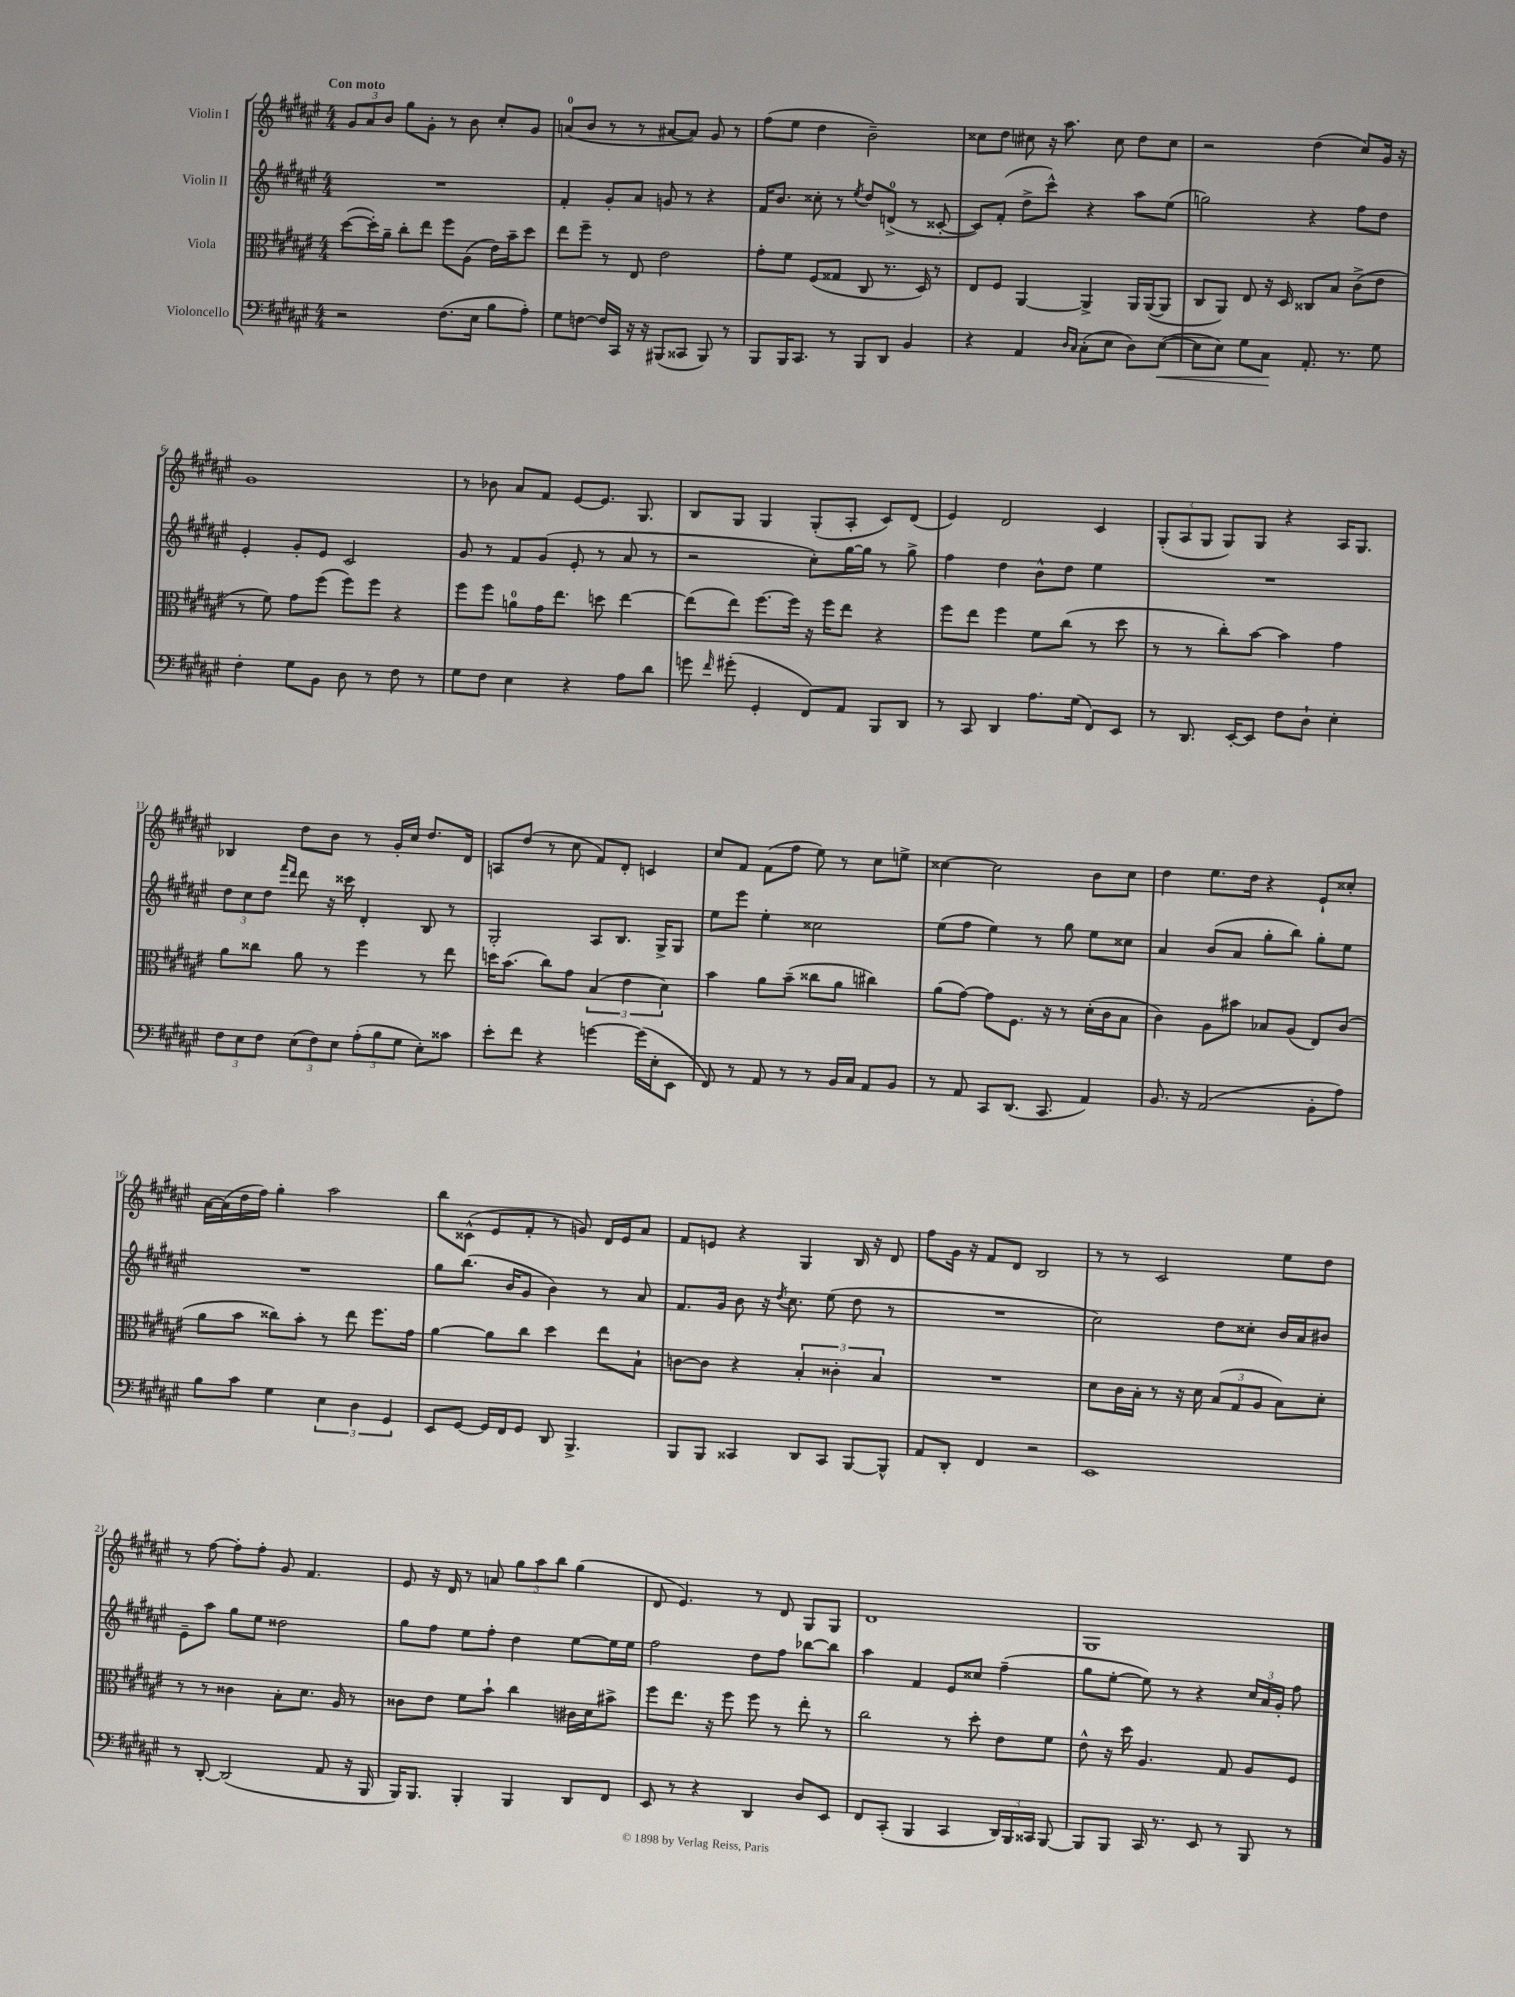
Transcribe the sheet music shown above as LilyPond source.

<<
\new StaffGroup <<
\new Staff = "s0" \with { instrumentName = "Violin I" } {
    \clef treble \key fis \major \numericTimeSignature \time 4/4 \tempo "Con moto"
    \autoBeamOff \tuplet 3/2 { gis'8[ ais'8 b'8] } gis''8[ gis'8]-. r8 b'8 cis''8[-. gis'8] |
    a'8[-0( b'8] r8 r8 ais'8[~ ais'8]) gis'8 r8 |
    fis''8[( eis''8] dis''4 b'2--) |
    cisis''8[ dis''8] cis''8 r16 ais''8. cis''8 dis''8[ cis''8] |
    r2 dis''4( cis''8[) gis'16] r16 |
    gis'1 |
    r8 bes'8 ais'8[ fis'8] eis'8[~ eis'8.] gis8. |
    b8[ gis8] gis4 gis8[-.( ais8]-. cis'8[) dis'8]( |
    eis'4) dis'2 cis'4 |
    \tuplet 3/2 { gis8[-.( ais8 gis8] } gis8[) gis8] r4 ais16[ gis8.] |
    bes4 dis''8[ b'8] r8 gis'16[-. cis''16] dis''8.[ dis'16] |
    a8[ dis''8]( r8 cis''8 fis'8[) dis'8]-. c'4 |
    cis''8[ fis'8] fis'8[( fis''8] eis''8) r8 cis''8[ e''8]-> |
    cisis''4~ cisis''2 b'8[ cisis''8] |
    dis''4 eis''8.[ dis''16] r4 eis'8[-! cisis''8]-. |
    ais'16[~ ais'16( dis''16 fis''16]) gis''4-. ais''2 |
    b''8[ cisis'8]-^( eis'8[ fis'8]-. r8 g'8) dis'16[ eis'16 ais'8] |
    fis'8[ e'8] r4 gis4 b16 r16 dis'8 |
    fis''8[ gis'16] r16 fis'8[ dis'8] b2 |
    r8 r8 cis'2 eis''8[ dis''8] |
    r8 fis''8~ fis''8[-. fis''8]-. gis'8 fis'4. |
    eis'8 r16 dis'16 r8 a'8 \tuplet 3/2 { gis''8[ ais''8 b''8] } gis''4( |
    dis'8 eis'4.) r8 dis'8 gis8[ gis8] |
    dis'1 |
    gis1 \bar "|." |
}
\new Staff = "s1" \with { instrumentName = "Violin II" } {
    \clef treble \key fis \major \numericTimeSignature \time 4/4
    \autoBeamOff R1 |
    fis'4-. gis'8[-. ais'8] g'8 r8 r4 |
    fis'16[ b'8.] cisis''8-. r8 \acciaccatura { eis''8 } dis''8[ d'8]-0->( r8 cisis'8~-. |
    cisis'8[) fis'8]-.( dis''8[-> cis'''8]-^) r4 ais''8[ eis''8]( |
    g''2) r4 fis''8[ dis''8] |
    eis'4-. gis'8[-. eis'8] cis'2 |
    gis'8 r8 fis'8[ gis'8]( eis'8-. r8 ais'8 r8 |
    r2 cis''8[-.) gis''16~ gis''16] r8 gis''8-> |
    fis''4 dis''4 b'8[-^ dis''8] eis''4 |
    R1 |
    \tuplet 3/2 { dis''8[ cis''8 dis''8] } \grace { fis'''16[ dis'''16] } dis'''8 r16 cisis'''16 dis'4-. b8 r8 |
    gis2-. ais8[ b8.] gis16[-> gis8] |
    eis''8[ eis'''8] eis''4-. cisis''2 |
    eis''8[( fis''8] eis''4) r8 gis''8 eis''8[ cisis''8] |
    ais'4 b'8[( ais'8] gis''8[-. b''8]) gis''8[-. eis''8] |
    R1 |
    gis''8[ b''8.]( b'16[ gis'8] b'4) r8 ais'8 |
    fis'8.[ gis'16] b'8 r16 \acciaccatura { dis''8 } cis''8. eis''8( dis''8 r8 |
    R1 |
    cis''2) dis''8[ cisis''8]-. b'16[ ais'16 bis'8] |
    eis'8[-- ais''8] gis''8[ eis''8] disis''2 |
    gis''8[ fis''8] eis''8[ fis''8]-. dis''4 eis''8[~ eis''16 eis''16] |
    fis''2 dis''8[ fis''8] bes''8[~ bes''8] |
    ais''4 fis'4 eis'8[ cisis''8] fis''4--( |
    gis''8[ eis''8]~-. eis''8) r8 r4 \tuplet 3/2 { cis''16[ ais'16 gis'16]-. } fis''8 \bar "|." |
}
\new Staff = "s2" \with { instrumentName = "Viola" } {
    \clef alto \key fis \major \numericTimeSignature \time 4/4
    \autoBeamOff dis''8[~( dis''16-.) ais'16]-- cis''8[-. eis''8] fis''8[ ais8]( eis'16[) b'16-- dis''8] |
    eis''8[ fis''8]-- r8 eis8 eis'2 |
    gis'8[-. fis'8] fis8[( gisis8] cis8 r8. dis16) r8 |
    eis8[ fis8] ais,4~ ais,4-> ais,16[ ais,16~( ais,8] |
    cis8[ ais,8]) eis8 r16 dis16 cisis8[ b8] cis'8[->( eis'8] |
    r8 fis'8) gis'8[ fis''8]( fis''8[) fis''8] r4 |
    fis''8[ fis''8] a'8[-0 gis'16 eis''8.] d''8 eis''4~ |
    eis''8[( eis''8]) fis''8.[~ fis''16] r16 fis''16[ eis''8] r4 |
    fis''8[ eis''8] fis''4 fis'8[ cis''8]( r8 dis''8 |
    r8 r8 cis''8[-.) b'8]~ b'4 gis'4 |
    ais'8[ cisis''8] ais'8 r8 fis''4 r8 eis''8 |
    d''16[ b'8.]( cis''8[) gis'8] \tuplet 3/2 { b4( eis'4 dis'4) } |
    b'4 ais'8[ b'8]--( cisis''8[ ais'8] cis''4) |
    ais'8[( gis'8]~) gis'8[ fis8.] r16 r8 dis'16[-.( cis'16 b8] |
    cis'4) ais8[ bis'8] bes8[ ais8]( eis8[) cis'8]( |
    ais'8[ b'8] cisis''8[) b'8]-. r8 eis''8 fis''8.[ gis'16] |
    ais'4~ ais'8[ cis''8] dis''4 eis''8[ b8]-! |
    c'8[~ c'8] r4 \tuplet 3/2 { b4-. cisis'4-. b4 } |
    R1 |
    dis'8[ cis'16 b16]-. r8 r16 dis'16 \tuplet 3/2 { b8[( gis8 ais8] } b8[) dis'8]-. |
    r8 r8 cisis'4 b8[-. dis'8.] ais16 r8 |
    cisis'8[ eis'8] fis'8[ b'8]-! cis''4 cis'16[ dis'16 bis'8]-> |
    fis''8[ eis''8.] r16 fis''8 fis''8 r8 eis''8-. r8 |
    cis''2 r8 dis''8-. eis'8[ fis'8] |
    eis'8-^ r16 dis''16 ais4. gis8 ais8[ fis8] \bar "|." |
}
\new Staff = "s3" \with { instrumentName = "Violoncello" } {
    \clef bass \key fis \major \numericTimeSignature \time 4/4
    \autoBeamOff r2 fis8.[( eis16] b8[ ais8]-.) |
    gis8[ f8]~ f16[ cis,16] r16 r16 bis,,8[( cisis,8] bis,,8) r8 |
    b,,8[ b,,16 cis,8.] r8 b,,8[ dis,8] b,4 |
    r4 ais,4 \grace { dis16[ cis16] } cis8[-.( eis8] dis8[) eis8]~\<( |
    eis8[ eis8]) gis8[ cis8]\! ais,8.-. r8. gis8 |
    fis4-. gis8[ b,8] dis8 r8 fis8 r8 |
    gis8[ fis8] eis4 r4 ais8[ dis'8] |
    g'8 \grace { fis'16 } gis'8-.( gis,4-. fis,8[) ais,8] b,,8[ dis,8] |
    r8 cis,8 dis,4 ais8.[ gis16]( fis,8[) eis,8] |
    r8 dis,8. eis,16[~-. eis,8] fis8[ dis8]-! eis4-. |
    \tuplet 3/2 { fis8[ eis8 fis8] } \tuplet 3/2 { eis8[( fis8) eis8] } \tuplet 3/2 { ais8[-.( b8 gis8] } eis8[-.) cisis'8] |
    eis'8[-. fis'8] r4 g'4~ g'16[( eis16-. eis,8] |
    fis,8) r8 ais,8 r8 r8 b,16[ cis16] ais,8[ b,8] |
    r8 ais,8 cis,8[ dis,8.]( cis,8. ais,4) |
    b,8. r16 ais,2( b,8[-. ais8]) |
    b8[ cis'8] gis4 \tuplet 3/2 { eis4 dis4 gis,4 } |
    eis,8[ gis,8]~ gis,16[ fis,16 gis,8] dis,8 b,,4.-> |
    b,,8[ b,,8] cisis,4 dis,8[ cisis,8] b,,8[~ b,,8]-^ |
    ais,8[ dis,8]-. fis,4 r2 |
    eis,1 |
    r8 dis,8~-. dis,2( ais,8 r16 b,,16 |
    b,,16[) b,,8.] b,,4-. b,,4 dis,8[ fis,8] |
    eis,8 r8 r4 dis,4 dis8[ eis,8] |
    fis,8[ cis,8]-.( b,,4 cis,4 \tuplet 3/2 { dis,16[) b,,16 cisis,16] } b,,8~ |
    b,,8[ b,,8] cis,16 r8. eis,8 r8 b,,8 r8 \bar "|." |
}
>>
>>
